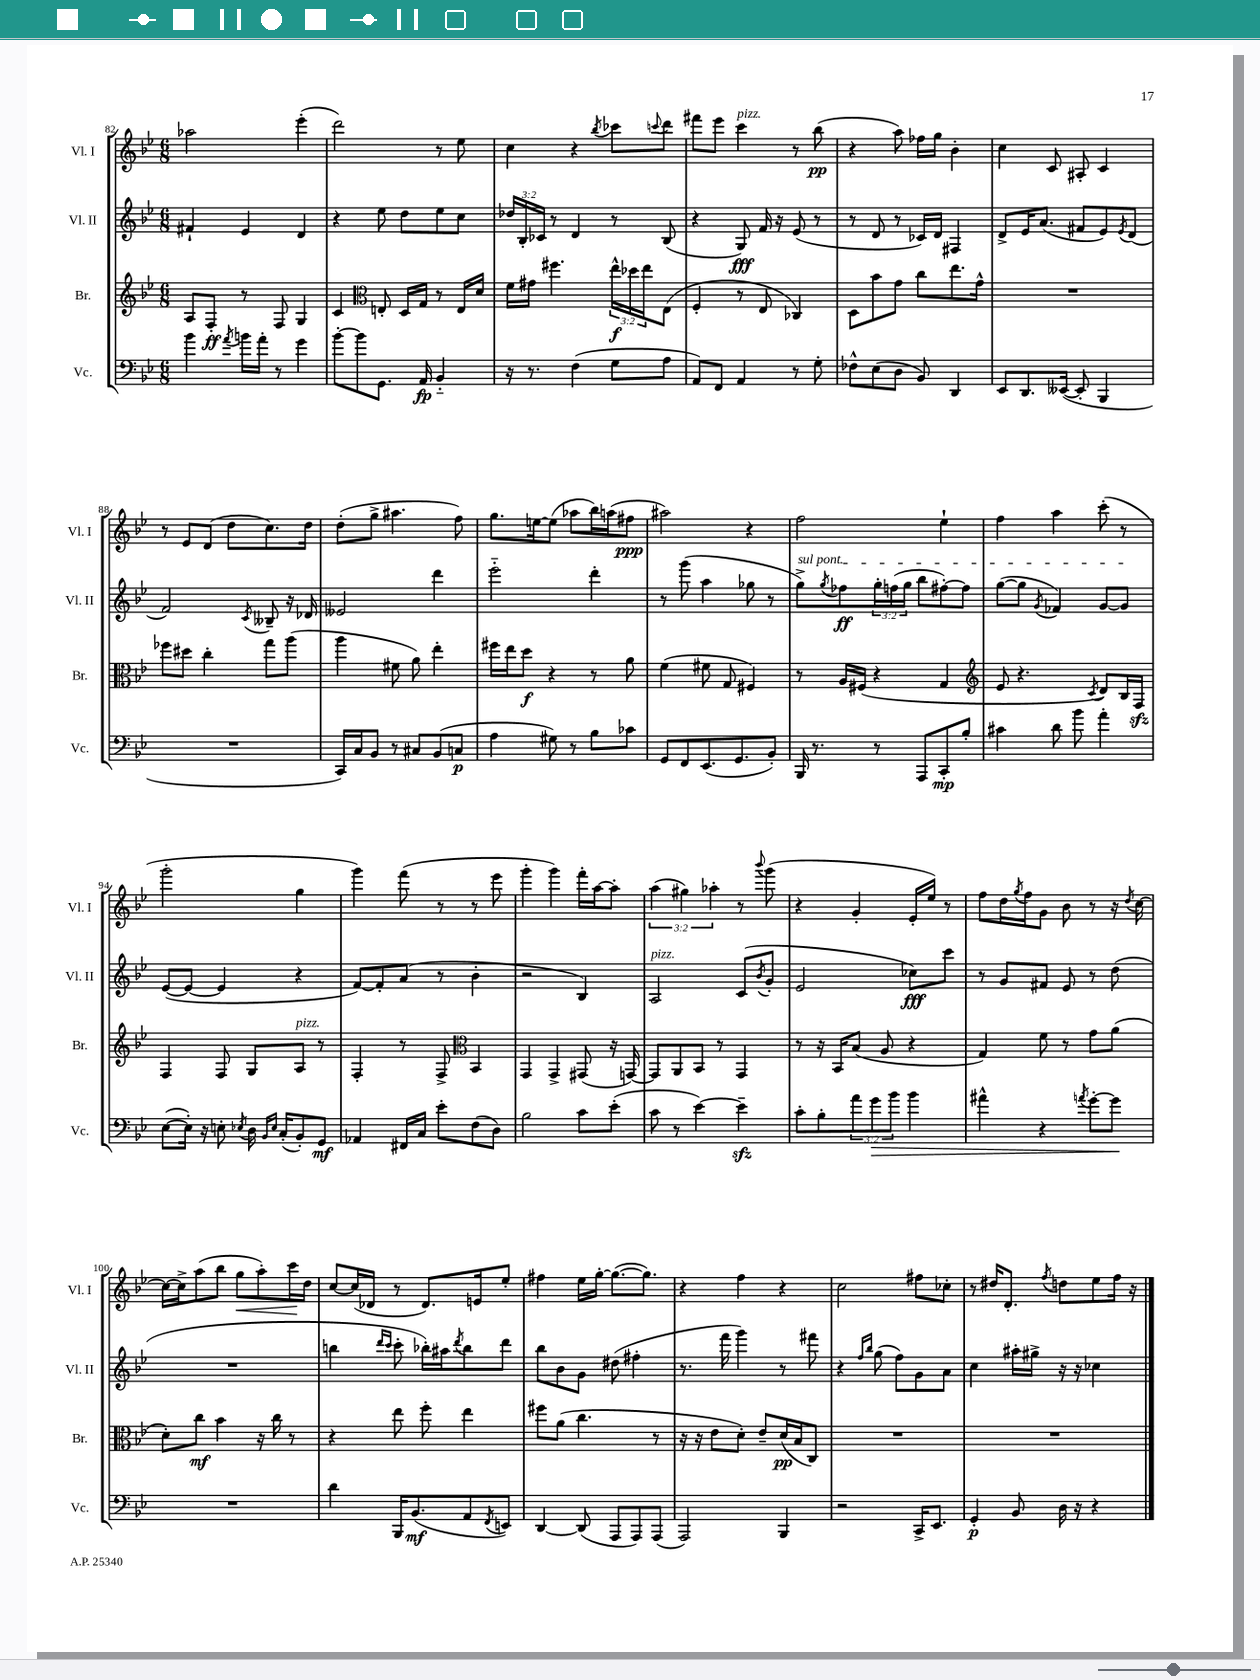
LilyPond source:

<<
\new StaffGroup <<
\new Staff = "s0" \with { instrumentName = "Vl. I" shortInstrumentName = "Vl. I" } {
    \clef treble \key bes \major \numericTimeSignature \time 6/8 \override Staff.TupletNumber.text = #tuplet-number::calc-fraction-text
    aes''2 ees'''4-.( |
    d'''2) r8 ees''8 |
    c''4 r4 \acciaccatura { bes''8 } ces'''8 \appoggiatura { c'''8 } d'''8 |
    fis'''8 ees'''8 c'''4^\markup { \italic "pizz." } r8 bes''8\pp( |
    r4 a''8) fes''16 g''16 bes'4-. |
    c''4 c'8 ais8-. c'4 |
    r8 ees'8 d'8( d''8 c''8.) d''16 |
    d''8-.( g''8-> ais''4. f''8) |
    g''8. e''16~ e''8( aes''8 bes''16) a''16( fis''8\ppp |
    ais''2) r4 |
    f''2 ees''4-! |
    f''4 a''4 c'''8-.( r8 |
    g'''2-. g''4 |
    g'''4) f'''8( r8 r8 ees'''8 |
    g'''4-. g'''4) f'''16-. a''16~ a''8-. |
    \tuplet 3/2 { a''4( gis''4) aes''4-. } r8 \appoggiatura { bes'''8 } g'''8( |
    r4 g'4-. ees'16-. ees''16) r8 |
    f''8 d''16 \acciaccatura { g''8 } f''16 g'8 bes'8 r8 r16 \acciaccatura { d''8 } c''16~ |
    c''16~ c''16-> a''8( bes''8 g''8\< a''8-.) c'''16\! d''16 |
    c''8~ c''16( des'16 r8 des'8.) e'16 ees''8-. |
    fis''4 ees''16 g''16~-. g''8.~( g''8.) |
    r4 f''4 r4 |
    c''2 fis''8 ces''8-. |
    r8 dis''16 d'8.-. \acciaccatura { f''8 } d''8 ees''8 f''16 r16 \bar "|." |
}
\new Staff = "s1" \with { instrumentName = "Vl. II" shortInstrumentName = "Vl. II" } {
    \clef treble \key bes \major \numericTimeSignature \time 6/8 \override Staff.TupletNumber.text = #tuplet-number::calc-fraction-text
    fis'4-! ees'4 d'4 |
    r4 ees''8 d''8 ees''8 c''8 |
    \tuplet 3/2 { des''16 bes16-. ces'16 } r8 d'4 r8 bes8( |
    r4 g8\fff) f'16 r16 ees'8( r8 |
    r8 d'8 r8 ces'16) d'16 fis4 |
    d'8-> ees'16 a'8.( fis'8 ees'8) \acciaccatura { ees'8 } d'8( |
    f'2) \acciaccatura { c'8 } beses8-- r16 des'16 |
    eeses'2 d'''4 |
    ees'''2-_ d'''4-. |
    r8 g'''8( a''4 ges''8 r8 |
    \once \override TextSpanner.bound-details.left.text = \markup { \italic "sul pont." } g''8->\startTextSpan) \acciaccatura { g''8 } fes''8\ff \tuplet 3/2 { g''16-. f''16( g''16 } bes''8 fis''8~-.) fis''8 |
    g''8~( g''8 \acciaccatura { g'8 } fes'4) g'8~ g'8\stopTextSpan |
    ees'8~( ees'8~ ees'4 r4 |
    f'8~) f'8-. a'8( r8 bes'4-. |
    r2 bes4) |
    a2^\markup { \italic "pizz." } c'8( \acciaccatura { bes'8 } g'8-. |
    ees'2 ces''8\fff) c'''8 |
    r8 g'8 fis'8 ees'8 r8 d''8( |
    R2. |
    b''4 \grace { d'''16 c'''16 } c'''8-. bes''16-.) ais''16 \acciaccatura { d'''8 } bes''8 d'''8 |
    bes''8 bes'8 g'8 dis''8( fis''4-. |
    r8. f'''16 g'''4) r8 fis'''8 |
    r4 \grace { f''16 bes''16 } g''8( f''8) g'8 a'8 |
    c''4 ais''16-. gis''16-> r16 r16 ces''4 \bar "|." |
}
\new Staff = "s2" \with { instrumentName = "Br." shortInstrumentName = "Br." } {
    \clef treble \key bes \major \numericTimeSignature \time 6/8 \override Staff.TupletNumber.text = #tuplet-number::calc-fraction-text
    a8 f8-.\ff r8 f8 g4 |
    c'4 \clef alto e8-. d16 g16 r8 e16 d'16 |
    f'16 gis'16 fis''4. \tuplet 3/2 { ees''16-^\f des''16 ees''16 } ees8( |
    f4-. r8 ees8 ces4) |
    d8 bes'8 g'8 c''8 ees''8. g'16-^ |
    R2. |
    fes''8 dis''8 c''4-. g''8 a''8( |
    a''4 fis'8 a'8) ees''4-. |
    fis''16 ees''16 d''8\f r4 r8 a'8 |
    f'4( fis'8 g8 fis4) |
    r8 a16 fis16( r4 g4 |
    \clef treble ees'8 r4. \acciaccatura { c'8 } d'8) bes16 f16\sfz |
    f4 f8 g8 a8^\markup { \italic "pizz." } r8 |
    f4-. r8 f8-> \clef alto bes,4 |
    g,4 g,4-> gis,8( r16 g,16~) |
    g,8 a,8 bes,8 r8 g,4 |
    r8 r16 bes,16 bes8( a8 r4 |
    g4) f'8 r8 g'8 a'8( |
    d'8-.) c''8\mf bes'4 r16 c''16 r8 |
    r4 ees''8 f''8-. ees''4 |
    fis''8 a'8( c''4. r8 |
    r16 r16 ees'8 d'8-.) ees'8-- d'16\pp( bes16 c8) |
    R2. |
    R2. \bar "|." |
}
\new Staff = "s3" \with { instrumentName = "Vc." shortInstrumentName = "Vc." } {
    \clef bass \key bes \major \numericTimeSignature \time 6/8 \override Staff.TupletNumber.text = #tuplet-number::calc-fraction-text
    bes'4 \acciaccatura { a'8 } b'16 a'16-. r8 g'4 |
    bes'8~-. bes'8 g,8. a,16\fp bes,4-_ |
    r16 r8. f4( g8 a8 |
    a,8) f,8 a,4 r8 g8-. |
    fes8-^ ees8( d8 bes,8) d,4 |
    ees,8 d,8. eeses,16~( eeses,8-. bes,,4 |
    R2. |
    c,16) c16 bes,8 r8 cis8 bes,8( c8\p |
    a4 gis8) r8 bes8 ces'8 |
    g,8 f,8 ees,8.( g,8. bes,8-.) |
    bes,,16 r8. r8 a,,8 c,8-.\mp bes8-. |
    cis'4 d'8 bes'8 a'4-. |
    ees8~( ees16-.) r16 e8-. \acciaccatura { ees8 } d16 \grace { bes,16 ees16 } c16-.( bes,8-.) g,8\mf |
    aes,4 fis,16 c16 ees'8-. f8( d8) |
    bes2 c'8 ees'8-.( |
    c'8 r8 ees'4~) ees'4--\sfz |
    c'8-. bes8-. \tuplet 3/2 { a'8 g'8\> bes'8 } bes'4 |
    ais'4-^ r4 \acciaccatura { a'8 } g'8~-. g'8\! |
    R2. |
    d'4 bes,,16 bes,8.\mf( a,8 \acciaccatura { f,8 } e,8) |
    d,4~ d,8( a,,8 a,,8) a,,8( |
    a,,2) bes,,4 |
    r2 c,16-> ees,8. |
    g,4-.\p bes,8 d16 r16 r4 \bar "|." |
}
>>
>>
\layout { \context { \Score currentBarNumber = #82 } }
